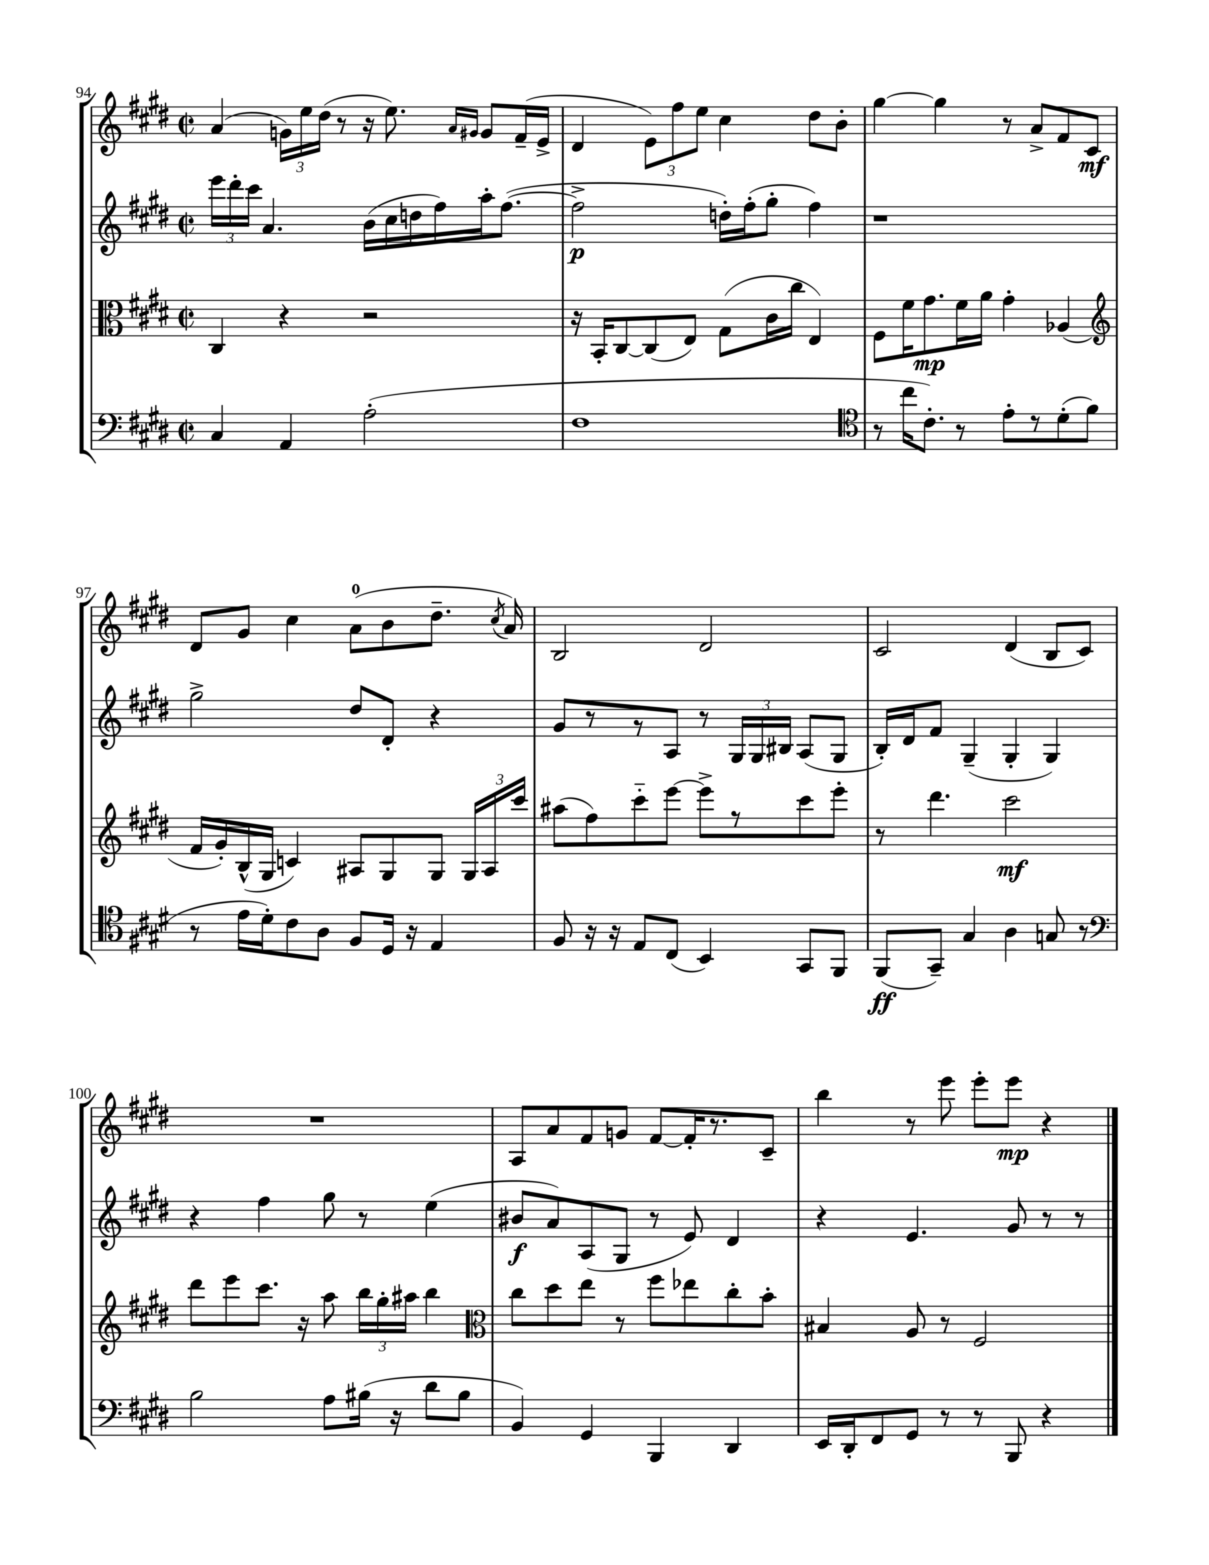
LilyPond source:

<<
\new StaffGroup <<
\new Staff = "s0" {
    \clef treble \key e \major \defaultTimeSignature \time 2/2
    \autoBeamOff a'4( \tuplet 3/2 { g'16[) e''16 dis''16]( } r8 r16 e''8.) \grace { a'16[ gis'16] } gis'8[ fis'16--( e'16]-> |
    dis'4 \tuplet 3/2 { e'8[) fis''8 e''8] } cis''4 dis''8[ b'8]-. |
    gis''4~ gis''4 r8 a'8[-> fis'8 cis'8]\mf |
    dis'8[ gis'8] cis''4 a'8[-0( b'8 dis''8.]-- \acciaccatura { cis''8 } a'16) |
    b2 dis'2 |
    cis'2 dis'4( b8[ cis'8]) |
    R1 |
    a8[ a'8 fis'8 g'8] fis'8[~ fis'16-. r8. cis'8]-- |
    b''4 r8 e'''8 e'''8[-. e'''8]\mp r4 \bar "|." |
}
\new Staff = "s1" {
    \clef treble \key e \major \defaultTimeSignature \time 2/2
    \autoBeamOff \tuplet 3/2 { e'''16[ dis'''16-. cis'''16] } a'4. b'16[( cis''16 d''16 fis''16) a''16-. fis''8.]~( |
    fis''2->\p d''16[-.) fis''16-.( gis''8]-. fis''4) |
    r1 |
    gis''2-> dis''8[ dis'8]-. r4 |
    gis'8[ r8 r8 a8] r8 \tuplet 3/2 { gis16[ gis16 bis16] } a8[( gis8] |
    b16[-.) dis'16 fis'8] gis4--( gis4-. gis4) |
    r4 fis''4 gis''8 r8 e''4( |
    bis'8[\f a'8) a8( gis8] r8 e'8) dis'4 |
    r4 e'4. gis'8 r8 r8 \bar "|." |
}
\new Staff = "s2" {
    \clef alto \key e \major \defaultTimeSignature \time 2/2
    \autoBeamOff cis4 r4 r2 |
    r16 b,16[-. cis8~ cis8( e8]) gis8[( cis'16 cis''16] e4) |
    fis8[ fis'16 gis'8.\mp fis'16 a'16] gis'4-. aes4( |
    \clef treble fis'16[ gis'16-.) b16-^( gis16] c'4) ais8[ gis8 gis8] \tuplet 3/2 { gis16[ ais16 cis'''16] } |
    ais''8[( fis''8) cis'''8-_ e'''8]~ e'''8[-> r8 cis'''8 e'''8]-. |
    r8 dis'''4. cis'''2\mf |
    dis'''8[ e'''8 cis'''8.] r16 a''8 \tuplet 3/2 { b''16[ gis''16-. ais''16] } b''4 |
    \clef alto cis''8[ dis''8 e''8] r8 fis''8[ ees''8 cis''8-. b'8]-. |
    bis4 a8 r8 fis2 \bar "|." |
}
\new Staff = "s3" {
    \clef bass \key e \major \defaultTimeSignature \time 2/2
    \autoBeamOff cis4 a,4 a2-.( |
    fis1 |
    \clef tenor r8 cis''16[ cis'8.]-.) r8 e'8[-. r8 dis'8-.( fis'8] |
    r8 e'16[ dis'16-.) cis'8 a8] fis8[ dis16] r16 e4 |
    fis8 r16 r16 e8[ cis8]( b,4) gis,8[ fis,8] |
    fis,8[\ff( gis,8]--) gis4 a4 g8 r8 |
    \clef bass b2 a8[ bis16]( r16 dis'8[ bis8] |
    b,4) gis,4 b,,4 dis,4 |
    e,16[ dis,16-. fis,8 gis,8] r8 r8 b,,8 r4 \bar "|." |
}
>>
>>
\layout { \context { \Score currentBarNumber = #94 } }
